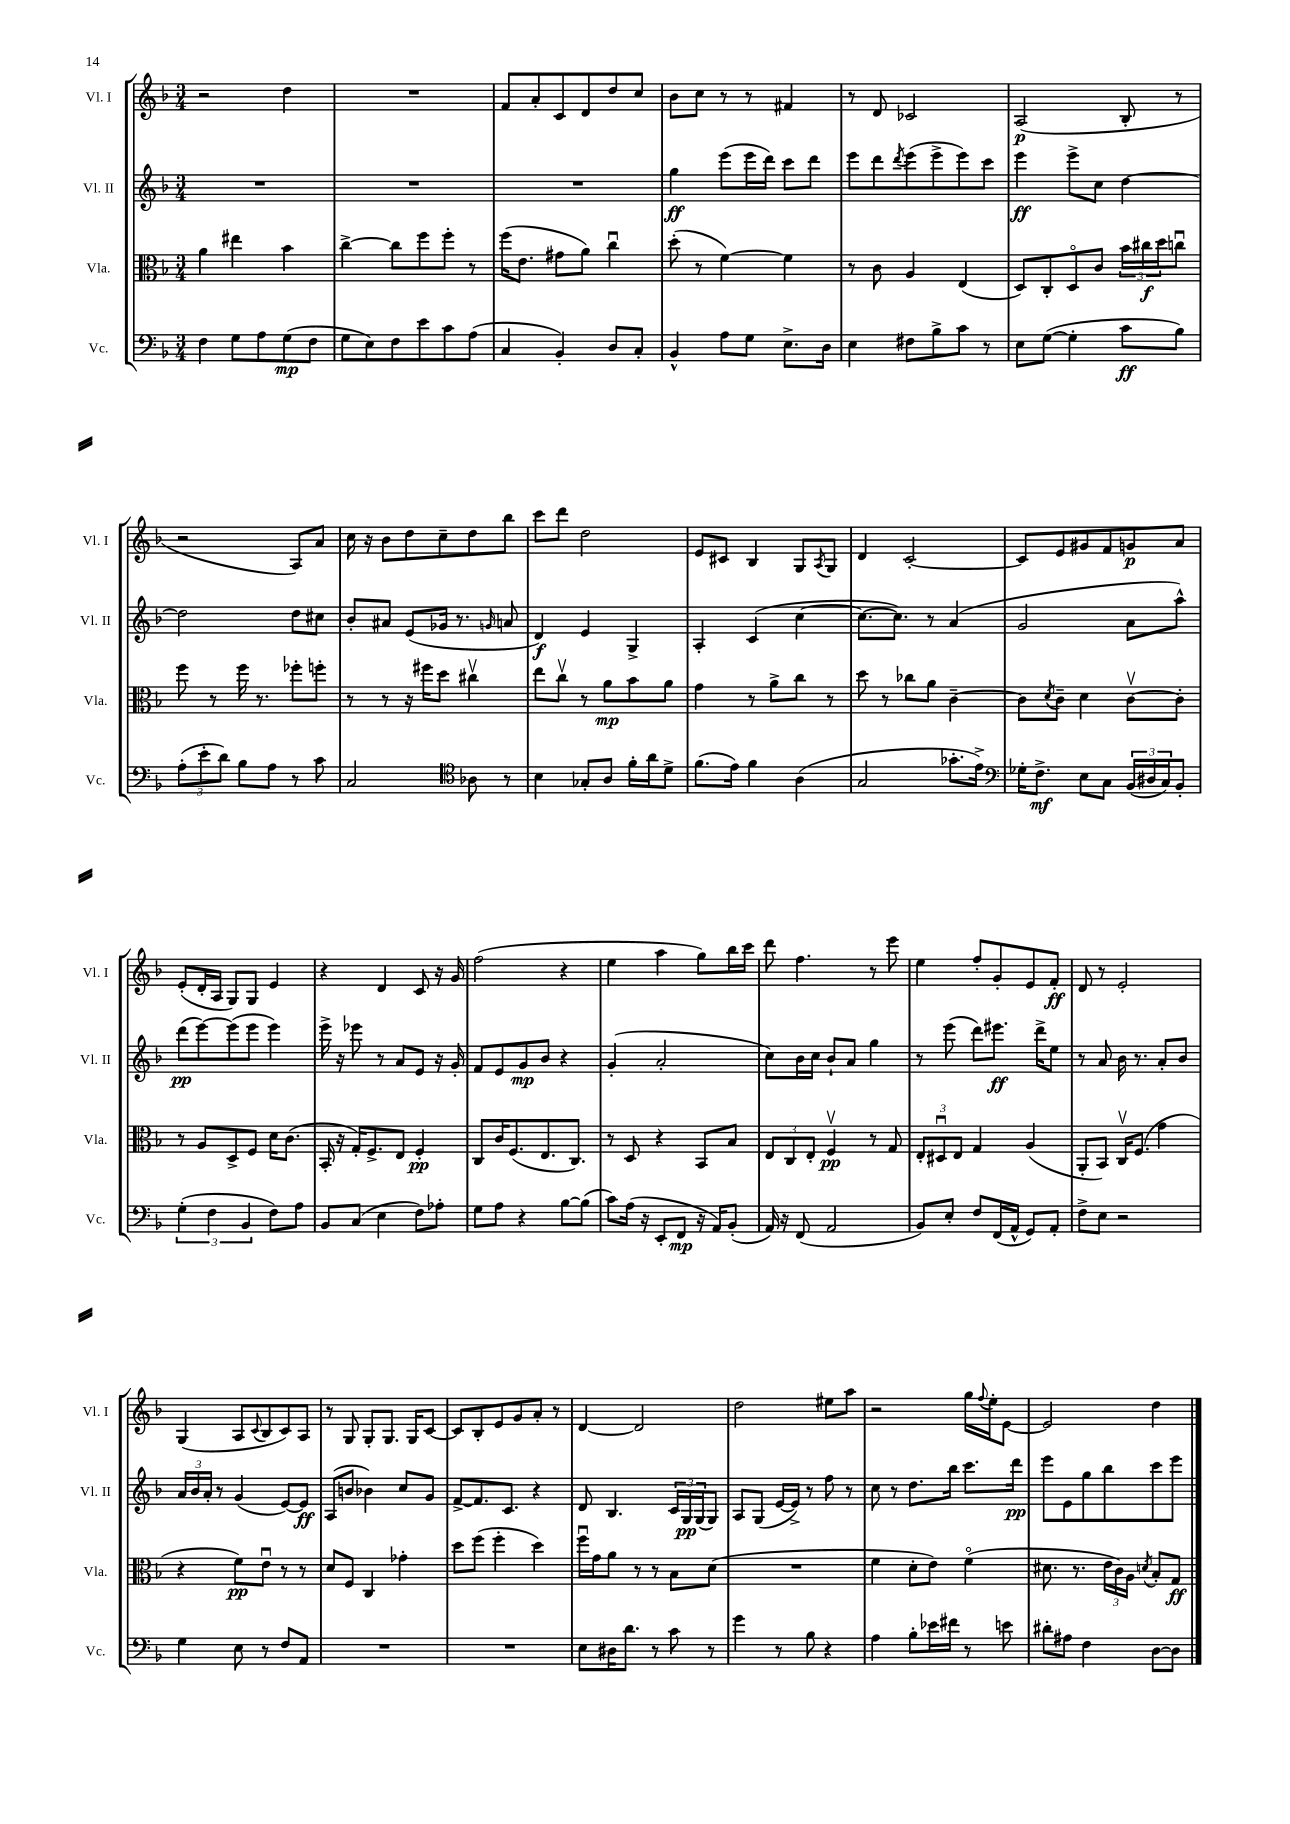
<<
\new StaffGroup <<
\new Staff = "s0" \with { instrumentName = "Vl. I" shortInstrumentName = "Vl. I" } {
    \clef treble \key f \major \numericTimeSignature \time 3/4
    r2 d''4 |
    R2. |
    f'8 a'8-. c'8 d'8 d''8 c''8 |
    bes'8 c''8 r8 r8 fis'4 |
    r8 d'8 ces'2 |
    a2\p( bes8-. r8 |
    r2 a8) a'8 |
    c''16 r16 bes'8 d''8 c''8-- d''8 bes''8 |
    c'''8 d'''8 d''2 |
    e'8 cis'8 bes4 g8 \acciaccatura { a8 } g8 |
    d'4 c'2~-. |
    c'8 e'8 gis'8 f'8 g'8\p a'8 |
    e'8-.( d'16-. a16 g8) g8 e'4 |
    r4 d'4 c'8 r16 g'16 |
    f''2( r4 |
    e''4 a''4 g''8) bes''16 c'''16 |
    d'''8 f''4. r8 e'''8 |
    e''4 f''8-. g'8-. e'8 f'8-.\ff |
    d'8 r8 e'2-. |
    g4( a8 \appoggiatura { c'8 } bes8 c'8) a8 |
    r8 g8 g8-. g8. g16 c'8~ |
    c'8 bes8-. e'8 g'8 a'8-. r8 |
    d'4~ d'2 |
    d''2 eis''8 a''8 |
    r2 g''16 \appoggiatura { f''8 } e''16-. e'8~ |
    e'2 d''4 \bar "|." |
}
\new Staff = "s1" \with { instrumentName = "Vl. II" shortInstrumentName = "Vl. II" } {
    \clef treble \key f \major \numericTimeSignature \time 3/4
    R2. |
    R2. |
    R2. |
    g''4\ff e'''8( e'''16 d'''16) c'''8 d'''8 |
    e'''8 d'''8 \acciaccatura { d'''8 } e'''8( e'''8-> e'''8) c'''8 |
    e'''4\ff e'''8-> c''8 d''4~ |
    d''2 d''8 cis''8 |
    bes'8-. ais'8 e'8( ges'16 r8. \grace { g'16 } a'8 |
    d'4\f) e'4 g4-> |
    a4-. c'4( c''4~ |
    c''8.~ c''8.) r8 a'4( |
    g'2 a'8 a''8-^) |
    d'''8\pp( e'''8~) e'''8( e'''8 e'''4) |
    e'''16-> r16 ees'''8 r8 a'8 e'8 r16 g'16-. |
    f'8 e'8 g'8\mp bes'8 r4 |
    g'4-.( a'2-. |
    c''8) bes'16 c''16 bes'8-! a'8 g''4 |
    r8 e'''8( d'''8) eis'''8.\ff d'''16-> e''8 |
    r8 a'8 bes'16 r8. a'8-. bes'8 |
    \tuplet 3/2 { a'16 bes'16 a'16-. } r8 g'4( e'8~) e'8\ff |
    a8( b'8 bes'4) c''8 g'8 |
    f'8~-> f'8. c'8. r4 |
    d'8 bes4. \tuplet 3/2 { c'16 g16\pp g16( } g8) |
    a8 g8( e'16~ e'16->) r8 f''8 r8 |
    c''8 r8 d''8. bes''16 c'''8. d'''16\pp |
    e'''8 e'8 g''8 bes''8 c'''8 e'''8 \bar "|." |
}
\new Staff = "s2" \with { instrumentName = "Vla." shortInstrumentName = "Vla." } {
    \clef alto \key f \major \numericTimeSignature \time 3/4
    a'4 eis''4 bes'4 |
    c''4~-> c''8 f''8 f''8-. r8 |
    f''16( e'8. gis'8 a'8) c''4\downbow |
    d''8-.( r8 f'4~) f'4 |
    r8 c'8 a4 e4( |
    d8) c8-. d8\flageolet c'8 \tuplet 3/2 { bes'16 cis''16\f d''16 } c''8\downbow |
    f''8 r8 f''16 r8. fes''8-. f''8-. |
    r8 r8 r16 fis''16 d''8 cis''4\upbow |
    e''8 c''8\upbow r8 a'8\mp bes'8 a'8 |
    g'4 r8 a'8-> c''8 r8 |
    d''8 r8 ces''8 a'8 c'4~-- |
    c'8 \acciaccatura { d'8 } c'8-- d'4 c'8~\upbow c'8-. |
    r8 a8 d8-> f8 d'16 c'8.( |
    bes,16-. r16 g16-.) f8.-> e8 f4-.\pp |
    c8 c'16 f8.( e8. c8.) |
    r8 d8 r4 bes,8 bes8 |
    \tuplet 3/2 { e8 c8 e8-. } f4\upbow\pp r8 g8 |
    \tuplet 3/2 { e8-. dis8\downbow e8 } g4 a4( |
    a,8-. bes,8) c16\upbow f8.( g'4 |
    r4 f'8\pp) e'8\downbow r8 r8 |
    d'8 f8 c4 ges'4-. |
    d''8 f''8( f''4-. d''4) |
    f''16\downbow g'16 a'8 r8 r8 bes8 d'8( |
    R2. |
    f'4 d'8-. e'8) f'4\flageolet( |
    dis'8. r8. \tuplet 3/2 { e'16 c'16) a16 } \acciaccatura { d'8 } bes8-. g8\ff \bar "|." |
}
\new Staff = "s3" \with { instrumentName = "Vc." shortInstrumentName = "Vc." } {
    \clef bass \key f \major \numericTimeSignature \time 3/4
    f4 g8 a8 g8\mp( f8 |
    g8 e8) f8 e'8 c'8 a8( |
    c4 bes,4-.) d8 c8-. |
    bes,4-^ a8 g8 e8.-> d16 |
    e4 fis8 bes8-> c'8 r8 |
    e8 g8~( g4-. c'8\ff bes8) |
    \tuplet 3/2 { a8-.( e'8-. d'8) } bes8 a8 r8 c'8 |
    c2 \clef tenor aes8 r8 |
    bes4 ges8-. a8 f'16-. a'16 d'8-> |
    f'8.( e'16) f'4 a4( |
    g2 ges'8.-. e'16->) |
    \clef bass ges16-. f8.->\mf e8 c8 \tuplet 3/2 { bes,16( dis16 c16) } bes,8-. |
    \tuplet 3/2 { g4-.( f4 bes,4 } f8) a8 |
    bes,8 c8( e4 f8) aes8-. |
    g8 a8 r4 bes8~ bes8( |
    c'8) a16( r16 e,8-. f,8\mp r16 a,16) bes,8-.( |
    a,16) r16 f,8( a,2 |
    bes,8) e8-. f8 f,16( a,16-^ g,8) a,8-. |
    f8-> e8 r2 |
    g4 e8 r8 f8 a,8 |
    R2. |
    R2. |
    e8 dis16 d'8. r8 c'8 r8 |
    g'4 r8 bes8 r4 |
    a4 bes8-. ees'16 fis'16 r8 e'8 |
    dis'8-. ais8 f4 d8~ d8 \bar "|." |
}
>>
>>
\layout { \context { \Score \remove "Bar_number_engraver" } }
